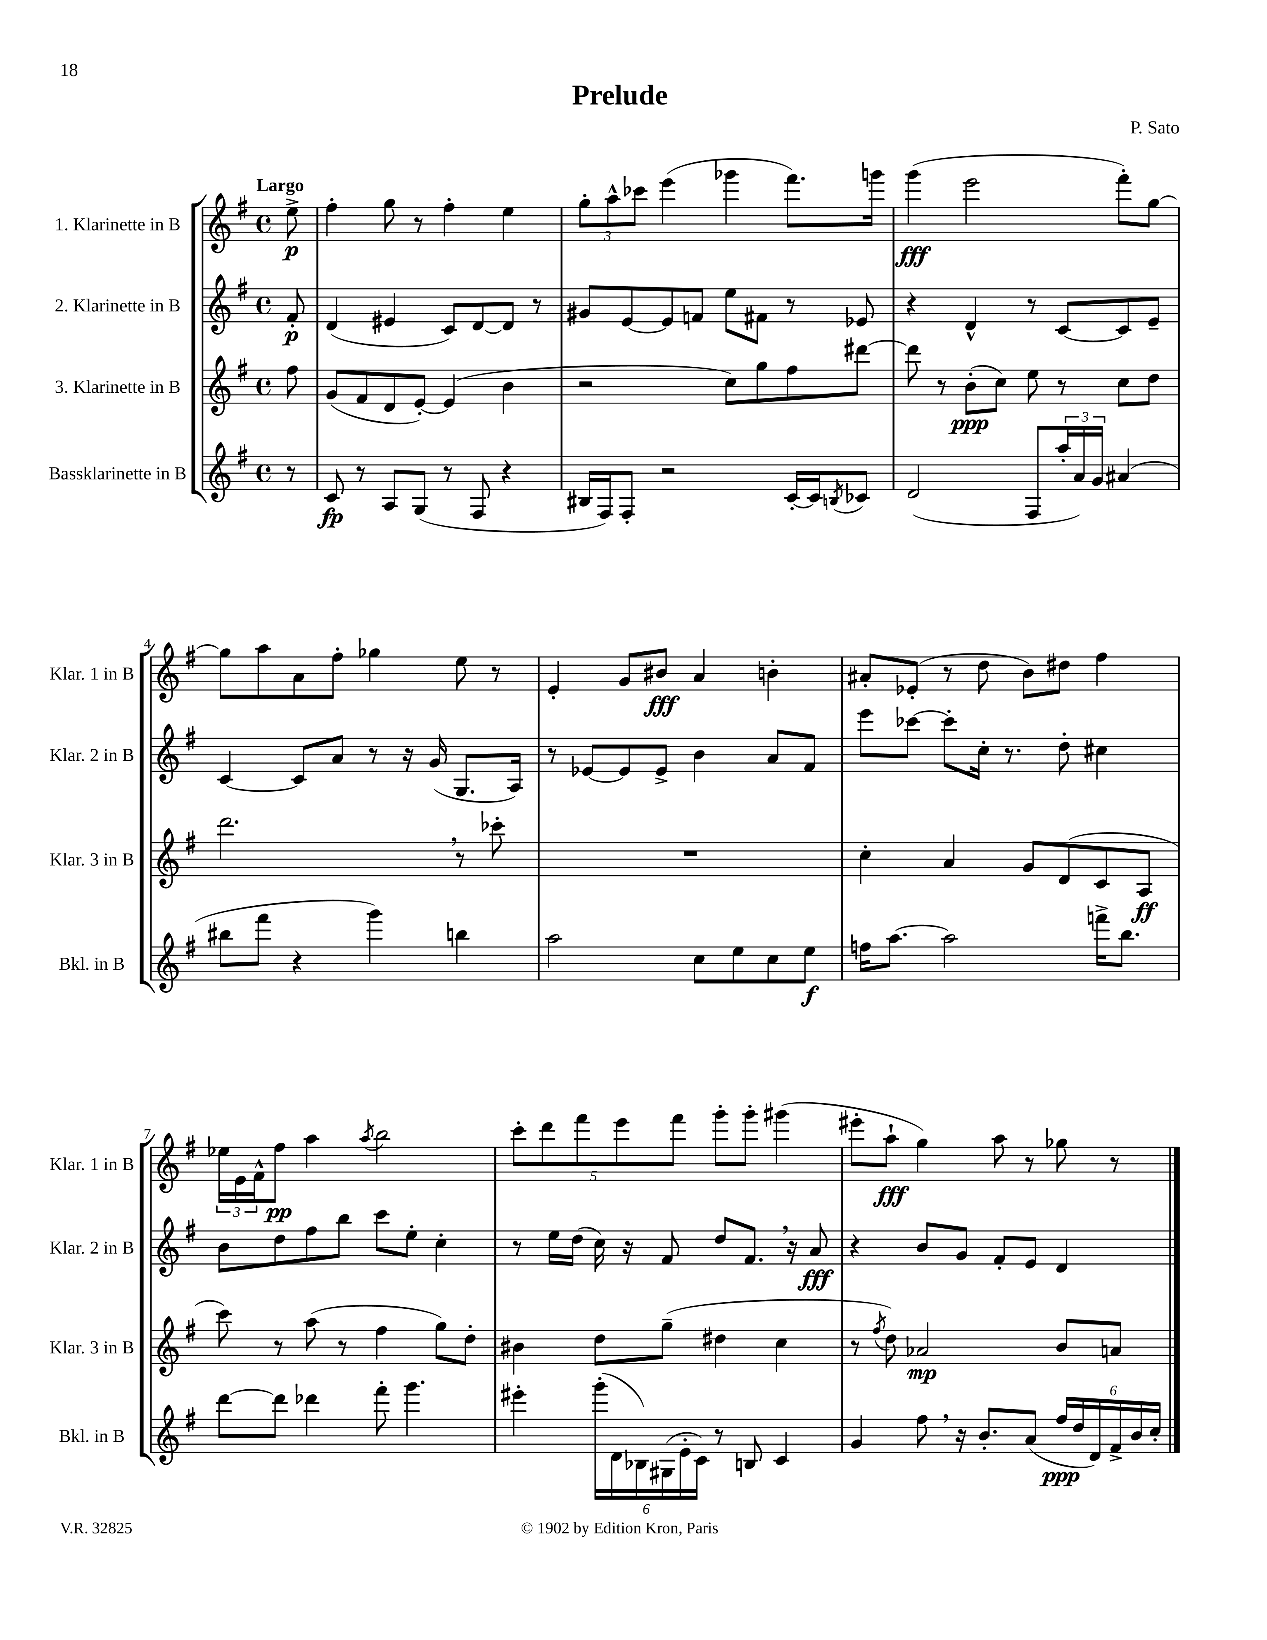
\header { title = "Prelude" composer = "P. Sato" }
<<
\new StaffGroup <<
\new Staff = "s0" \with { instrumentName = "1. Klarinette in B" shortInstrumentName = "Klar. 1 in B" } {
    \clef treble \key g \major \defaultTimeSignature \time 4/4 \partial 8 \tempo "Largo"
    e''8->\p |
    fis''4-. g''8 r8 fis''4-. e''4 |
    \tuplet 3/2 { g''8-. a''8-^ ces'''8 } e'''4( ges'''4 fis'''8.) g'''16 |
    g'''4\fff( e'''2 fis'''8-.) g''8~ |
    g''8 a''8 a'8 fis''8-. ges''4 e''8 r8 |
    e'4-. g'8 bis'8\fff a'4 b'4-. |
    ais'8-. ees'8-.( r8 d''8 b'8) dis''8 fis''4 |
    \tuplet 3/2 { ees''16 e'16 fis'16-^ } fis''8\pp a''4 \acciaccatura { a''8 } b''2 |
    \tuplet 5/4 { c'''8-. d'''8 fis'''8 e'''8 fis'''8 } g'''8-. g'''8-. gis'''4( |
    eis'''8-. a''8-!\fff g''4) a''8 r8 ges''8 r8 \bar "|." |
}
\new Staff = "s1" \with { instrumentName = "2. Klarinette in B" shortInstrumentName = "Klar. 2 in B" } {
    \clef treble \key g \major \defaultTimeSignature \time 4/4 \partial 8
    fis'8-.\p |
    d'4( eis'4 c'8) d'8~ d'8 r8 |
    gis'8 e'8~ e'8 f'8 e''8 fis'8 r8 ees'8 |
    r4 d'4-^ r8 c'8~ c'8 e'8-- |
    c'4~ c'8 a'8 r8 r16 g'16( g8. a16) |
    r8 ees'8~ ees'8 ees'8-> b'4 a'8 fis'8 |
    e'''8 ces'''8~ ces'''8-. c''16-. r8. d''8-. cis''4 |
    b'8 d''8 fis''8 b''8 c'''8 e''8-. c''4-. |
    r8 e''16 d''16( c''16) r16 fis'8 d''8 fis'8. \breathe r16 a'8\fff |
    r4 b'8 g'8 fis'8-. e'8 d'4 \bar "|." |
}
\new Staff = "s2" \with { instrumentName = "3. Klarinette in B" shortInstrumentName = "Klar. 3 in B" } {
    \clef treble \key g \major \defaultTimeSignature \time 4/4 \partial 8
    fis''8 |
    g'8( fis'8 d'8 e'8~-.) e'4( b'4 |
    r2 c''8) g''8 fis''8 dis'''8~ |
    dis'''8 r8 b'8-.\ppp( c''8) e''8 r8 c''8 d''8 |
    d'''2. \breathe r8 ces'''8-. |
    R1 |
    c''4-. a'4 g'8 d'8( c'8 a8\ff |
    c'''8) r8 a''8( r8 fis''4 g''8) d''8-. |
    bis'4 d''8 g''8--( dis''4 c''4 |
    r8 \acciaccatura { fis''8 } d''8) aes'2\mp b'8 a'8 \bar "|." |
}
\new Staff = "s3" \with { instrumentName = "Bassklarinette in B" shortInstrumentName = "Bkl. in B" } {
    \clef treble \key g \major \defaultTimeSignature \time 4/4 \partial 8
    r8 |
    c'8\fp r8 a8 g8( r8 fis8 r4 |
    bis16 fis16) fis8-. r2 c'16~-. c'16 \acciaccatura { b8 } ces'8 |
    d'2( fis8 \tuplet 3/2 { a''16-. a'16) g'16 } ais'4( |
    bis''8 fis'''8 r4 g'''4) b''4 |
    a''2 c''8 e''8 c''8 e''8\f |
    f''16 a''8.~ a''2 f'''16-> b''8. |
    d'''8~ d'''8 des'''4 fis'''8-. g'''4. |
    eis'''4-. \tuplet 6/4 { g'''16-.( d'16 bes16) gis16( e'16-. c'16) } r8 b8 c'4 |
    g'4 fis''8 \breathe r16 b'8.-. a'8( \tuplet 6/4 { fis''16\ppp d''16 d'16) fis'16-> b'16 c''16-. } \bar "|." |
}
>>
>>
